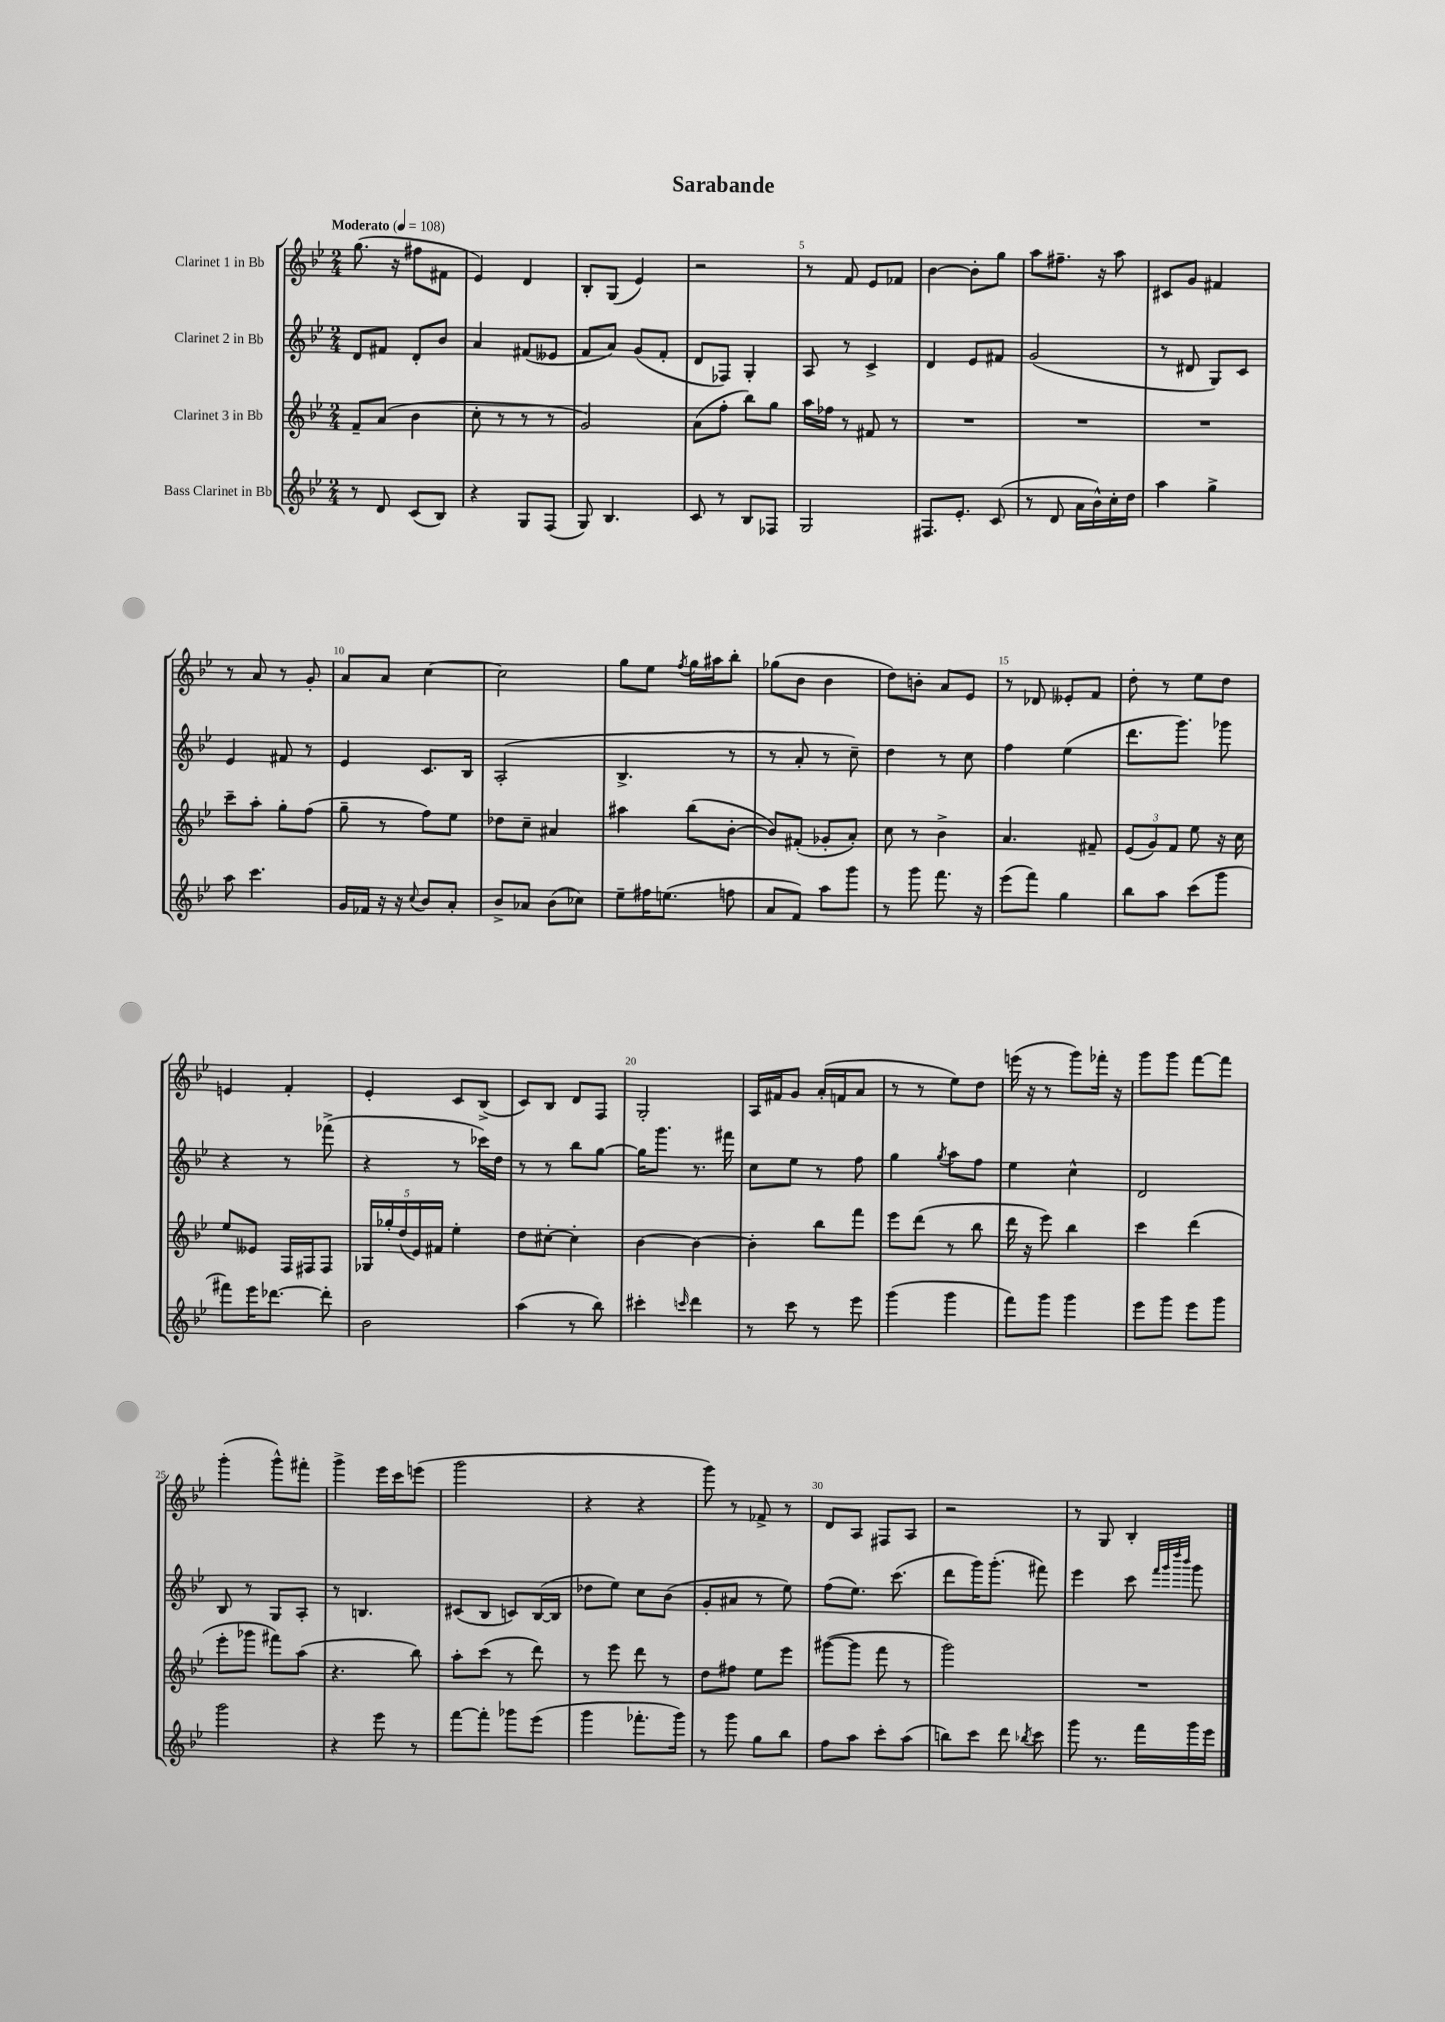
\header { title = "Sarabande" }
<<
\new StaffGroup <<
\new Staff = "s0" \with { instrumentName = "Clarinet 1 in Bb" } {
    \clef treble \key bes \major \numericTimeSignature \time 2/4 \tempo "Moderato" 4 = 108
    \autoBeamOff g''8.( r16 fis''8[ fis'8] |
    ees'4) d'4 |
    bes8[-. g8]( ees'4) |
    r2 |
    r8 f'8 ees'8[ fes'8] |
    bes'4~ bes'8[-. g''8] |
    a''8[ fis''8.]-- r16 a''8 |
    cis'8[ g'8] fis'4 |
    r8 a'8 r8 g'8-. |
    a'8[ a'8] c''4~ |
    c''2 |
    g''8[ ees''8] \acciaccatura { f''8 } g''16[ ais''16 bes''8]-. |
    ges''8[( bes'8] bes'4 |
    d''8[) b'8]-. a'8[ ees'8] |
    r8 des'8 eeses'8[-. f'8] |
    d''8-. r8 ees''8[ d''8] |
    e'4 f'4-. |
    ees'4-. c'8[ bes8]->( |
    c'8[) bes8] d'8[ f8] |
    g2-. |
    a16[ fis'16 g'8] a'16[-.( f'16 a'8] |
    r8 r8 ees''8[) d''8] |
    e'''16( r16 r8 g'''8[) fes'''16]-. r16 |
    g'''8[ g'''8] f'''8[~ f'''8] |
    g'''4-.( g'''8[-^) fis'''8]-. |
    g'''4-> ees'''16[ c'''16 e'''8]( |
    g'''2 |
    r4 r4 |
    g'''8) r8 fes'8-> r8 |
    d'8[ a8] fis8[ a8] |
    r2 |
    r8 g8 bes4-. \bar "|." |
}
\new Staff = "s1" \with { instrumentName = "Clarinet 2 in Bb" } {
    \clef treble \key bes \major \numericTimeSignature \time 2/4
    \autoBeamOff d'8[ fis'8] d'8[-. bes'8] |
    a'4 fis'8[( eeses'8] |
    f'8[ a'8]) g'8[( f'8]-. |
    d'8[ fes8]) g4-. |
    a8 r8 c'4-> |
    d'4 ees'8[ fis'8] |
    g'2( |
    r8 dis'8 g8[) c'8] |
    ees'4 fis'8 r8 |
    ees'4 c'8.[ bes16] |
    a2-.( |
    bes4.-> r8 |
    r8 a'8-. r8 c''8--) |
    d''4 r8 c''8 |
    f''4 ees''4( |
    d'''8.[ g'''8.]) ges'''8 |
    r4 r8 fes'''8->( |
    r4 r8 ces'''16[) d''16] |
    r8 r8 bes''8[ g''8]~ |
    g''16[ g'''8.] r8. fis'''16 |
    c''8[ ees''8] r8 f''8 |
    g''4 \acciaccatura { g''8 } a''8[ f''8] |
    ees''4 c''4-^ |
    d'2 |
    bes8 r8 g8[ a8]-. |
    r8 b4. |
    cis'8[( bes8] c'8[) bes16~( bes16] |
    des''8[ ees''8]) c''8[ bes'8]( |
    g'8[-. ais'8] r8 ees''8) |
    f''8[( ees''8.]) c'''8.( |
    d'''8[ g'''16) g'''8.]-.( fis'''8) |
    ees'''4 c'''8 \grace { f'''32[ g'''32 d''''32 bes'''32] } g'''8 \bar "|." |
}
\new Staff = "s2" \with { instrumentName = "Clarinet 3 in Bb" } {
    \clef treble \key bes \major \numericTimeSignature \time 2/4
    \autoBeamOff f'8[-- a'8]( bes'4 |
    c''8-. r8 r8 r8 |
    g'2) |
    a'8[( f''8]-. bes''8[) g''8] |
    a''16[ fes''16] r8 fis'8 r8 |
    R2 |
    R2 |
    R2 |
    c'''8[-- a''8]-. g''8[-. f''8]( |
    g''8-- r8 f''8[) ees''8] |
    des''8[ c''8]-- ais'4 |
    ais''4 bes''8[( bes'8]~-. |
    bes'8[) fis'8]-.( ges'8[-. a'8]-.) |
    c''8 r8 bes'4-> |
    a'4. fis'8-- |
    \tuplet 3/2 { ees'8[( g'8) f'8] } ees''8 r16 c''16 |
    ees''8[ eeses'8] f16[ fis16 fis8] |
    \tuplet 5/4 { ges16[ ges''16-. d''16( ees'16) fis'16] } ees''4-. |
    d''8[ cis''8]~-. cis''4-. |
    bes'4~ bes'4~ |
    bes'4-. bes''8[ f'''8] |
    ees'''8[ d'''8]( r8 bes''8 |
    d'''16 r16 ees'''8) bes''4 |
    c'''4 d'''4( |
    ees'''8[-. ges'''8] fis'''8[) a''8]( |
    r4. bes''8) |
    a''8[-. c'''8]( r8 d'''8) |
    r8 ees'''8 d'''8 r8 |
    d''8[ fis''8] ees''8[ ees'''8] |
    gis'''8[~( gis'''8] f'''8 r8 |
    g'''2) |
    R2 \bar "|." |
}
\new Staff = "s3" \with { instrumentName = "Bass Clarinet in Bb" } {
    \clef treble \key bes \major \numericTimeSignature \time 2/4
    \autoBeamOff r8 d'8 c'8[( bes8]) |
    r4 g8[ f8]( |
    g8) bes4. |
    c'8 r8 bes8[ fes8] |
    g2 |
    fis8.[ ees'8.]-. c'8( |
    r8 d'8 a'16[ bes'16-^) c''16-. d''16] |
    a''4 g''4-> |
    a''8 c'''4. |
    g'16[ fes'16] r16 r16 \appoggiatura { c''8 } bes'8[ a'8]-. |
    bes'8[-> aes'8] bes'8[( ces''8]) |
    ees''8[-- fis''16 e''8.]( f''8 |
    a'8[ f'8]) a''8[ g'''8] |
    r8 g'''8 f'''8. r16 |
    ees'''8[( f'''8]) g''4 |
    bes''8[ a''8] c'''8[( g'''8] |
    fis'''8[) ees'''16 des'''8.]~ des'''8-. |
    bes'2 |
    a''4( r8 bes''8) |
    cis'''4-. \grace { c'''16 } d'''4 |
    r8 c'''8 r8 ees'''8 |
    g'''4( g'''4 |
    f'''8[) g'''8] g'''4 |
    ees'''8[ g'''8] ees'''8[ g'''8] |
    g'''2 |
    r4 ees'''8 r8 |
    f'''8[~ f'''8]-. ges'''8[ ees'''8]( |
    g'''4 fes'''8.[-. g'''16]) |
    r8 g'''8 g''8[ bes''8] |
    f''8[ a''8] c'''8[-. a''8]( |
    b''8[) c'''8] d'''8 \acciaccatura { bes''8 } c'''8 |
    g'''8 r8. f'''16[ g'''16 ees'''16] \bar "|." |
}
>>
>>
\layout { \context { \Score \override BarNumber.break-visibility = ##(#f #t #t) barNumberVisibility = #(every-nth-bar-number-visible 5) } }
